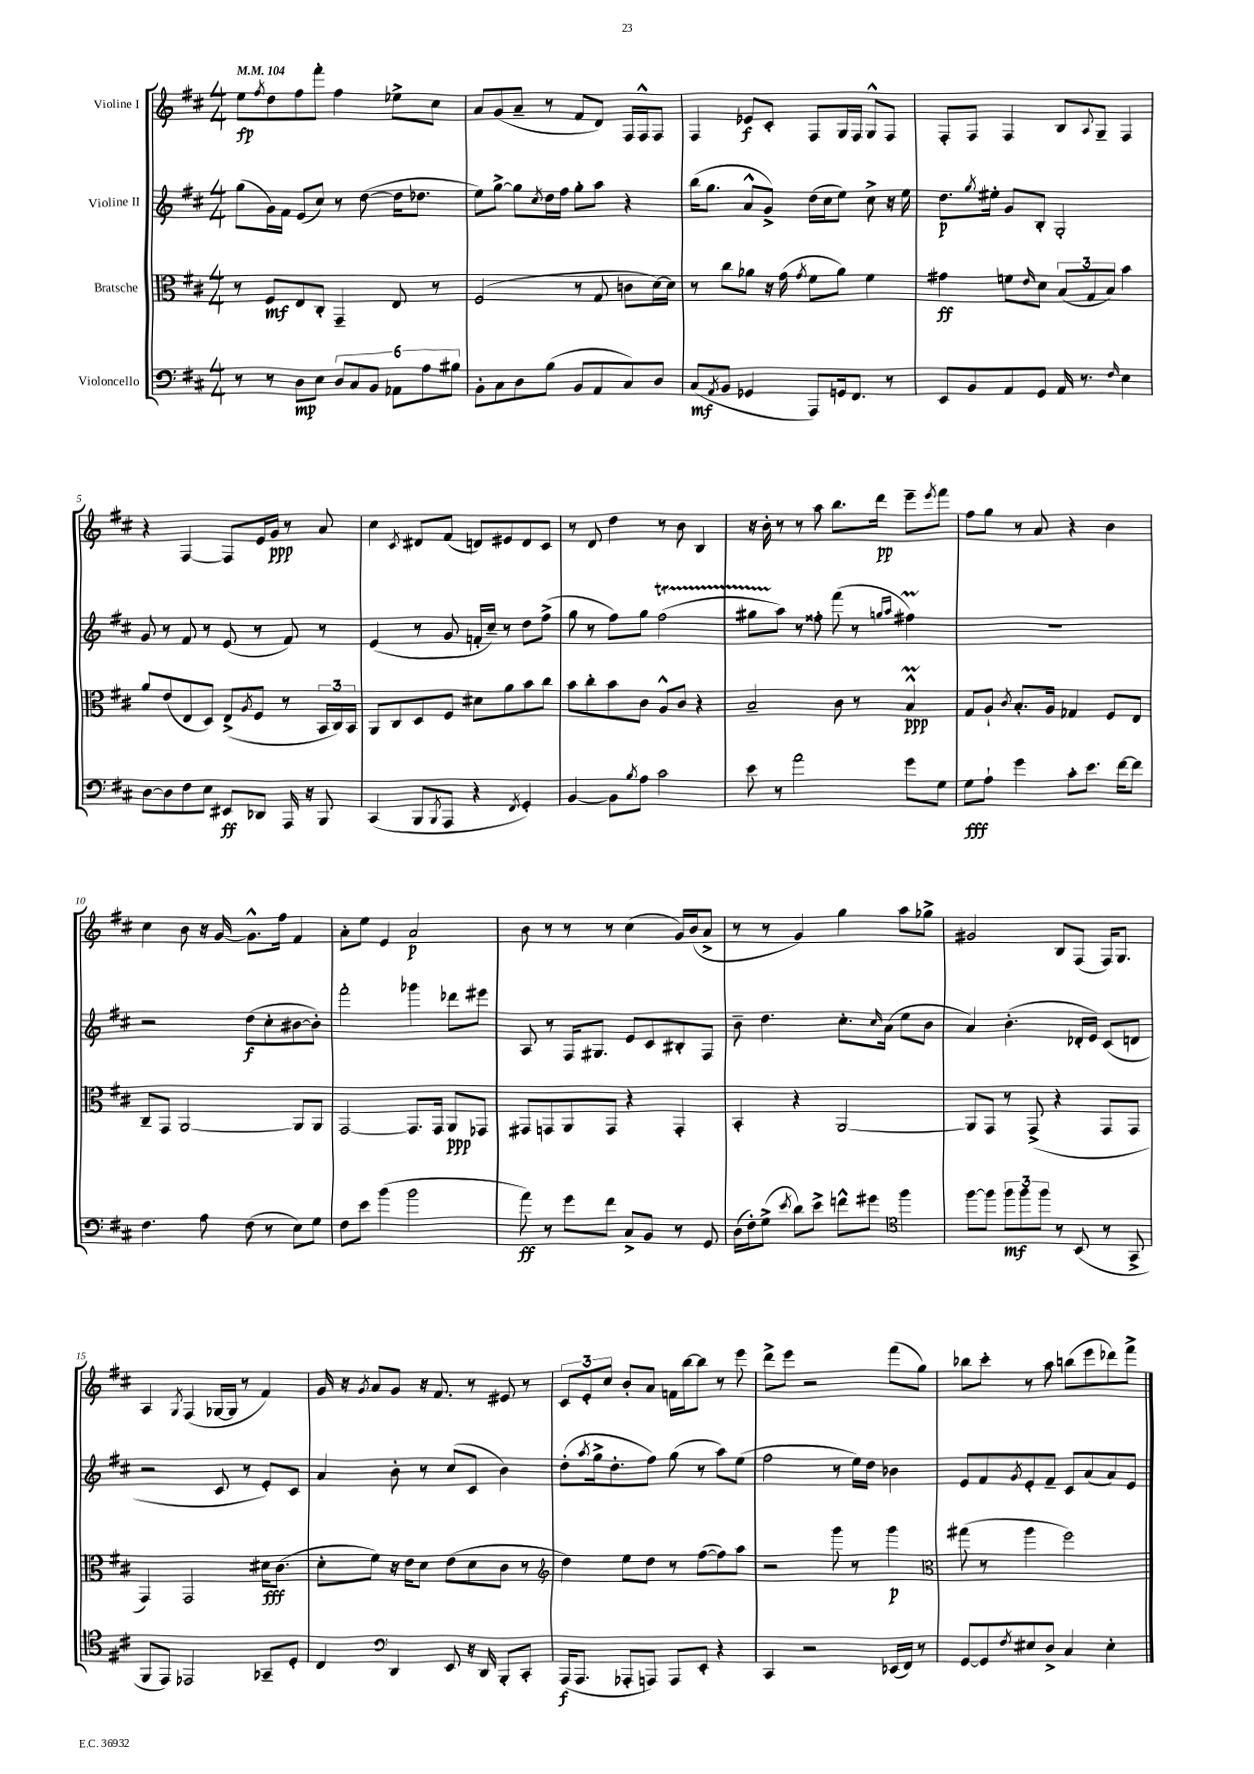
<<
\new StaffGroup <<
\new Staff = "s0" \with { instrumentName = "Violine I" } {
    \clef treble \key d \major \numericTimeSignature \time 4/4 \tempo 4 = 104
    e''8\fp \acciaccatura { fis''8 } d''8 fis''8 fis'''8-. fis''4 ees''8-> cis''8 |
    a'8 g'8( a'8-- r8 fis'8 d'8) fis16 fis16-^ fis8 |
    fis4 ees'8\f cis'8-. fis8 g16 fis16 g8-^ fis8 |
    fis8-. fis8 fis4 b8 \appoggiatura { a8 } g8-- fis4 |
    r4 fis4~ fis8 e'16 g'16\ppp r8 a'8 |
    cis''4 \acciaccatura { cis'8 } dis'8 fis'8( d'8) eis'8 d'8 cis'8 |
    r8 d'8 d''4 r8 b'8 b4 |
    r16 b'16-. r8 r8 a''8 b''8. d'''16\pp e'''8-- \acciaccatura { e'''8 } fis'''8 |
    fis''8 g''8 r8 a'8 r4 b'4 |
    cis''4 b'8 r16 g'16~ g'8.-^ fis''16 fis'4 |
    a'8-. e''8 e'4 a'2\p |
    b'8 r8 r8 r8 cis''4( g'16) b'16( a'8-> |
    r8 r8 g'4) g''4 a''8 ges''8-> |
    gis'2 b8 fis8( fis16) g8. |
    a4 \acciaccatura { g8 } fis4( ges16~ ges16 r8 fis'4) |
    g'16 r16 \acciaccatura { g'8 } a'8 g'8 r16 fis'8. r8 eis'8 r8 |
    \tuplet 3/2 { cis'8 e'8-. cis''8 } b'8-. a'8 f'16 b''16~ b''8 r8 e'''8 |
    d'''8-> e'''8 r2 fis'''8( g''8) |
    bes''8 cis'''8-. r8 a''8 b''8( e'''8 des'''8) fis'''8-> \bar "|." |
}
\new Staff = "s1" \with { instrumentName = "Violine II" } {
    \clef treble \key d \major \numericTimeSignature \time 4/4
    g''8( g'16) fis'16 e'8( cis''8) r8 d''8~( d''16 des''8. |
    e''8) g''8~-> g''8 \acciaccatura { cis''8 } d''16 fis''16 g''8-. a''8 r4 |
    b''16( g''8. a'8-^ g'8->) d''16( cis''16 e''8) cis''8-> r16 e''16 |
    d''8.\p \acciaccatura { g''8 } eis''16-. g'8 b8-. g2-. |
    g'8 r8 fis'8 r8 e'8( r8 fis'8) r8 |
    e'4( r8 g'8 f'16-. cis''16--) r8 d''8 fis''8->( |
    g''8 r8 fis''8) g''8 fis''2\startTrillSpan( |
    gis''8 a''8\stopTrillSpan) r8 fisis''8-. fis'''8( r8 \grace { g''16 a''16 } fis''4\prall) |
    R1 |
    r2 d''8\f( cis''8-. bis'8~ bis'8-.) |
    fis'''2-. ges'''4 des'''8 eis'''8 |
    a8 r8 fis16 gis8. e'8 cis'8 bis8-. fis8 |
    b'8-- d''4. cis''8.-. \grace { cis''16 } a'16( e''8 b'8 |
    a'4) b'4.-.( des'16-. e'16) cis'8( d'8 |
    r2 cis'8 r8 e'8-.) cis'8 |
    a'4 b'8-. r8 cis''8( cis'8 b'4) |
    d''8-.( \acciaccatura { a''8 } g''16-> d''8.-. fis''8) g''8( r8 a''8) e''8( |
    fis''2 r8 e''16) d''16 bes'4 |
    e'8 fis'8 \acciaccatura { g'8 } e'8-. fis'8-- cis'8 a'8( a'8) e'8 \bar "|." |
}
\new Staff = "s2" \with { instrumentName = "Bratsche" } {
    \clef alto \key d \major \numericTimeSignature \time 4/4
    r8 fis8\mf e8 cis8-. g,4-- e8 r8 |
    fis2( r8 g8 c'8 d'16~) d'16 |
    r8 cis''8 aes'8 r16 g'16( \acciaccatura { g'8 } fis'8 aes'8) fis'4 |
    gis'4\ff f'8 \grace { e'16 } d'8 \tuplet 3/2 { b8( g8 b8) } b'4 |
    a'8 e'8( e8 d8) e8->( \acciaccatura { a8 } fis8 r8 \tuplet 3/2 { b,16 cis16) b,16 } |
    a,8 cis8 d8 fis8 dis'8 a'8 b'8 cis''8 |
    b'8 cis''8-. b'8 cis'8 a8-^ cis'8 r4 |
    b2-- cis'8 r8 b4-^\prall\ppp |
    g8 a8-! \acciaccatura { cis'8 } b8.-. a16 ges4 fis8 e8 |
    cis8-- g,8 a,2~ a,8 a,8 |
    g,2~ g,8. g,16 a,8\ppp ges,8 |
    gis,8 g,8 a,8 g,8 r4 g,4-. |
    b,4-. r4 a,2~ |
    a,8 g,8 r8 g,8->( r4 g,8 g,8 |
    g,4) g,2 dis'16\fff cis'8.( |
    d'8-. fis'8) r16 e'16 d'8 e'8( d'8 cis'8 r8 |
    \clef treble d''4) e''8 d''8 r8 fis''8~( fis''8) a''8 |
    r2 g'''8 r8 g'''4\p |
    \clef alto gis''8( r8 a''4 fis''2) \bar "|." |
}
\new Staff = "s3" \with { instrumentName = "Violoncello" } {
    \clef bass \key d \major \numericTimeSignature \time 4/4
    r8 r8 d8\mp e8 \tuplet 6/4 { d8 cis8 b,8 aes,8 a8 bis8 } |
    b,8-. cis8 d8 b8( b,8 a,8 cis8) d8 |
    cis8\mf( \acciaccatura { a,8 } b,8 ges,4 a,,8) g,16 fis,8. r8 |
    e,8 b,8 a,8 g,8 a,16 r8. \grace { fis16 } e4 |
    d8~ d8 fis8 e8 eis,8\ff des,8 a,,16 r16 b,,8 |
    cis,4( b,,8 \acciaccatura { b,,8 } a,,8 r4 \acciaccatura { fis,8 } g,4-.) |
    b,4~ b,8 \acciaccatura { b8 } a8 cis'2 |
    e'8 r8 a'2 g'8 g8 |
    g8\fff a8-! g'4 cis'8-. e'8. fis'16~ fis'8 |
    fis4. a8 fis8( r8 e8) g8 |
    fis8 e'8 b'4( b'2 |
    a'8\ff) r8 g'8 fis'8 cis8-> b,8 r8 g,8 |
    d16( fis16-.) g8->( \acciaccatura { e'8 } d'8) e'8-> f'8-^ gis'8 \clef tenor fis''4 |
    fis''8~ fis''8 \tuplet 3/2 { fis''8\mf fis''8 fis''8 } r8 b,8( r8 g,8-> |
    fis,8 e,8) ees,2 ges,8-- d8-. |
    cis4 \clef bass d,4 e,8 r16 d,16 b,,8-. cis,8-. |
    a,,16\f( a,,8. aes,,8-. a,,8) a,,8 e,8-. r4 |
    cis,4 r2 ees,16( fis,16) r8 |
    g,8~ g,8 \acciaccatura { fis8 } eis8 d8-> cis4 eis4-. \bar "|." |
}
>>
>>
